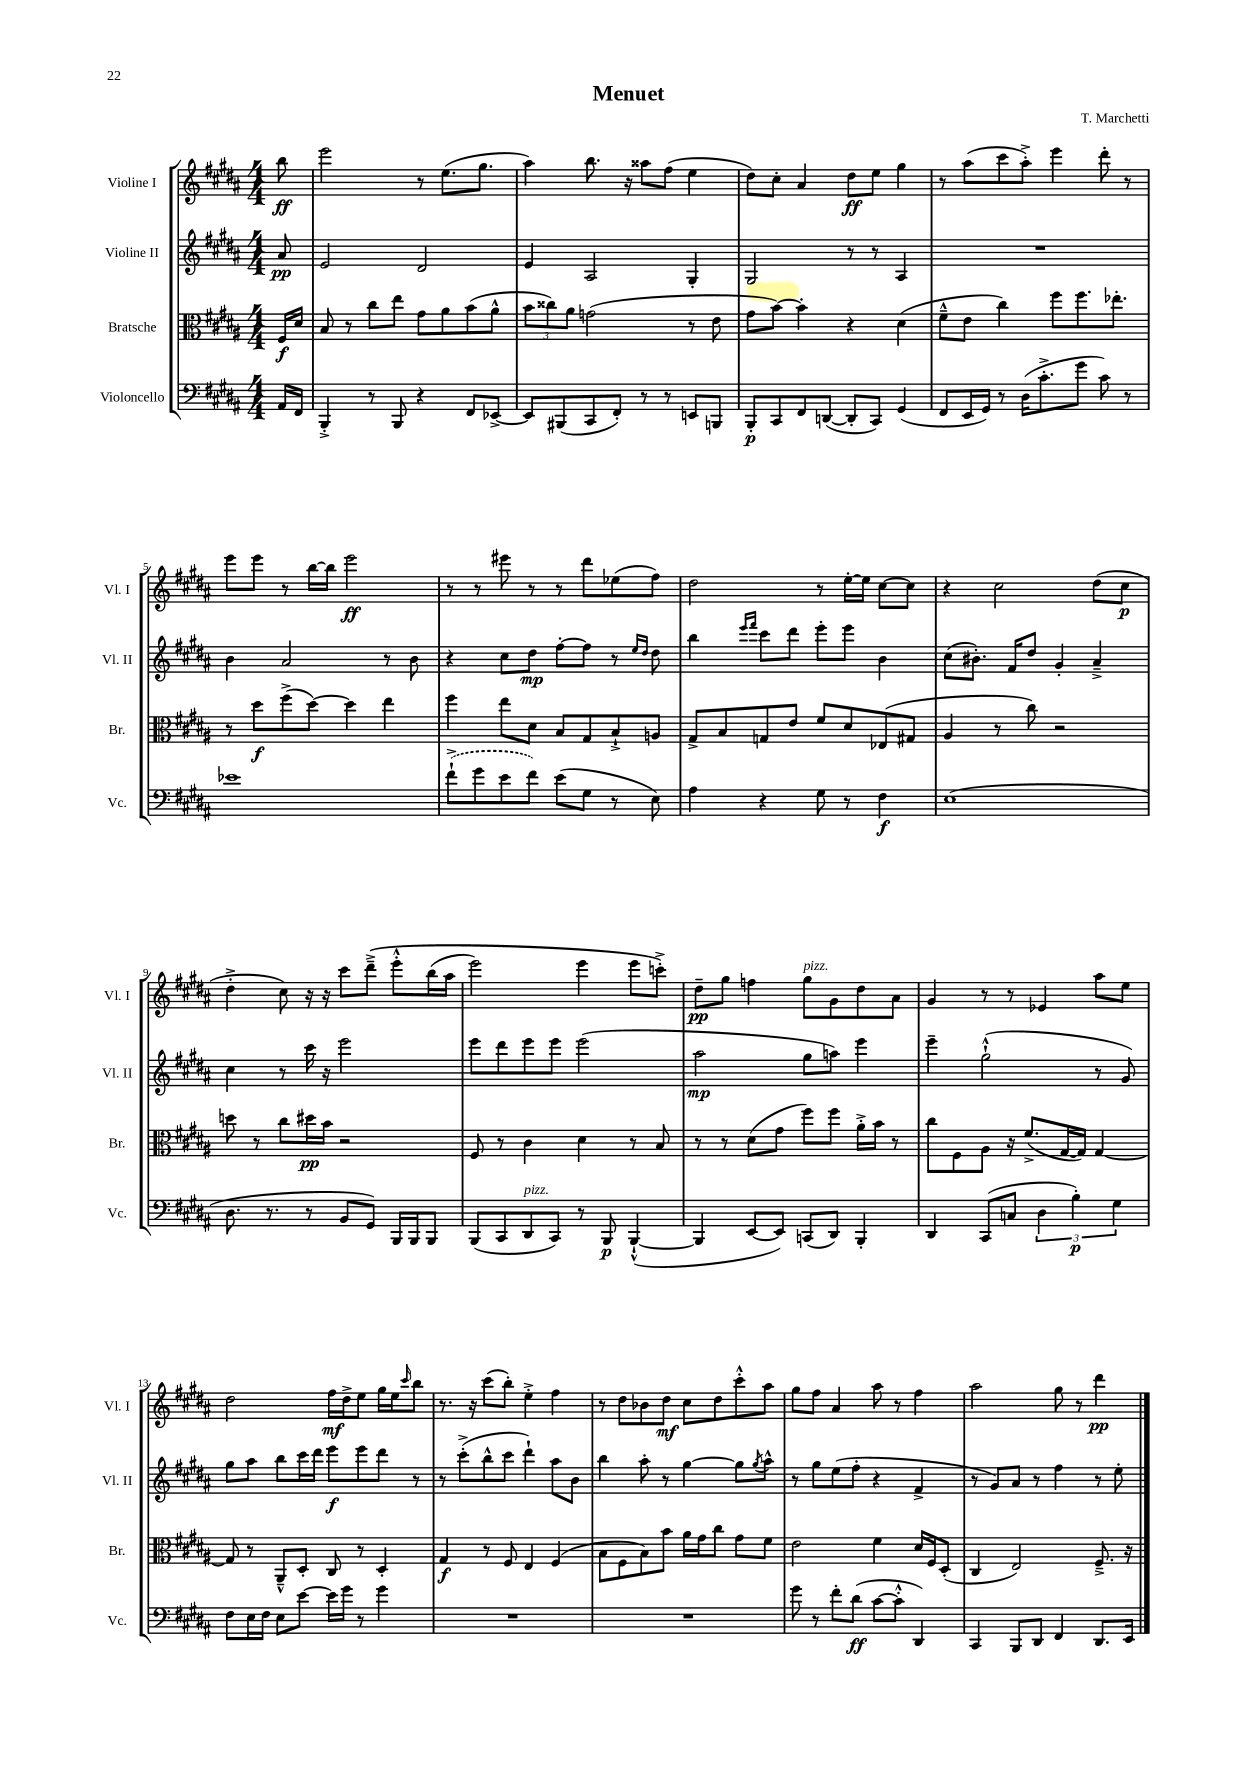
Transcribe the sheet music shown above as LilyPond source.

\header { title = "Menuet" composer = "T. Marchetti" }
<<
\new StaffGroup <<
\new Staff = "s0" \with { instrumentName = "Violine I" shortInstrumentName = "Vl. I" } {
    \clef treble \key b \major \numericTimeSignature \time 4/4 \partial 8
    b''8\ff |
    e'''2 r8 e''8.( gis''8. |
    ais''4) b''8. r16 aisis''8 fis''8( e''4 |
    dis''8) cis''8-. ais'4 dis''8\ff e''8 gis''4 |
    r8 ais''8( cis'''8 ais''8-.->) e'''4 dis'''8-. r8 |
    e'''8 e'''8 r8 b''16~ b''16 e'''2\ff |
    r8 r8 eis'''8 r8 r8 dis'''8 ees''8( fis''8) |
    dis''2 r8 e''16~-. e''16 cis''8~ cis''8 |
    r4 cis''2 dis''8( cis''8\p |
    dis''4-.-> cis''8) r16 r16 cis'''8 dis'''8--->\( e'''8-.-^ b''16( ais''16 |
    e'''2) e'''4 e'''8 c'''8-.->\) |
    dis''8--\pp gis''8 f''4 gis''8^\markup { \italic "pizz." } gis'8 dis''8 ais'8 |
    gis'4 r8 r8 ees'4 ais''8 e''8 |
    dis''2 fis''16\mf dis''16-> e''8 gis''16 e''16 \grace { cis'''16 } b''8 |
    r8. r16 cis'''8( b''8-.) e''4-.-> fis''4 |
    r8 dis''8 bes'8 dis''8\mf cis''8 dis''8 cis'''8-.-^ ais''8 |
    gis''8 fis''8 ais'4 ais''8 r8 fis''4 |
    ais''2 gis''8 r8 dis'''4\pp \bar "|." |
}
\new Staff = "s1" \with { instrumentName = "Violine II" shortInstrumentName = "Vl. II" } {
    \clef treble \key b \major \numericTimeSignature \time 4/4 \partial 8
    ais'8\pp |
    e'2 dis'2 |
    e'4 ais2 gis4-. |
    gis2 r8 r8 ais4 |
    R1 |
    b'4 ais'2 r8 b'8 |
    r4 cis''8 dis''8\mp fis''8~-. fis''8 r8 \grace { e''16 dis''16 } dis''8 |
    b''4 \grace { e'''16 fis'''16 } cis'''8 dis'''8 e'''8-. e'''8 b'4 |
    cis''8( bis'8.-.) fis'16 dis''8 gis'4-. ais'4---> |
    cis''4 r8 cis'''16 r16 e'''2 |
    e'''8 dis'''8 e'''8 e'''8 e'''2( |
    ais''2\mp gis''8 a''8) e'''4 |
    e'''4-- gis''2-!-^( r8 gis'8) |
    gis''8 ais''8 b''8 cis'''16 dis'''16 e'''8\f e'''8 dis'''8 r8 |
    r8 cis'''8-.->( b''8-^ cis'''8 dis'''4-!) ais''8 b'8 |
    b''4 ais''8-. r8 gis''4~ gis''8 \acciaccatura { gis''8 } ais''8-^ |
    r8 gis''8 e''8( fis''8-. r4 fis'4-> |
    r8 gis'8) ais'8 r8 fis''4 r8 e''8-. \bar "|." |
}
\new Staff = "s2" \with { instrumentName = "Bratsche" shortInstrumentName = "Br." } {
    \clef alto \key b \major \numericTimeSignature \time 4/4 \partial 8
    fis16\f dis'16 |
    b8 r8 cis''8 e''8 gis'8 ais'8 b'8( ais'8-^ |
    \tuplet 3/2 { b'8 cisis''8) ais'8 } g'2( r8 e'8 |
    gis'8 b'8~) b'4-. r4 dis'4( |
    fis'8---^ e'8 cis''4) fis''8 fis''8. ees''8.-. |
    r8 dis''8\f fis''8->( dis''8~) dis''4 e''4 |
    fis''4 e''8 dis'8 b8 gis8 b8-!-> a8 |
    gis8-> b8 g8 e'8 fis'8 dis'8 ees8( gis8 |
    ais4 r8 cis''8) r2 |
    d''8 r8 cis''8 dis''16\pp b'16 r2 |
    fis8 r8 cis'4 dis'4 r8 b8 |
    r8 r8 dis'8( gis'8 fis''8) fis''8 ais'16-.-> b'16 r8 |
    cis''8 fis8 ais8 r16 fis'8.->( gis16~ gis16) gis4~ |
    gis8 r8 ais,8---^ dis8-. cis8 r8 dis4-. |
    gis4\f r8 fis8 e4 fis4( |
    b8 fis8 b8) b'8 ais'16 gis'16 cis''8 gis'8 fis'8 |
    e'2 fis'4 dis'16 fis16 dis8-.( |
    cis4 e2) fis8.---> r16 \bar "|." |
}
\new Staff = "s3" \with { instrumentName = "Violoncello" shortInstrumentName = "Vc." } {
    \clef bass \key b \major \numericTimeSignature \time 4/4 \partial 8
    ais,16 fis,16 |
    b,,4-.-> r8 b,,8 r4 fis,8 ees,8~-> |
    ees,8 bis,,8( cis,8 fis,8-.) r8 r8 e,8 b,,8 |
    b,,8-.\p cis,8 fis,8 d,8~( d,8-. cis,8) gis,4( |
    fis,8 e,16 gis,16) r8 dis16( cis'8.-.-> gis'8 cis'8) r8 |
    ees'1 |
    \once \slurDashed fis'8-!->( gis'8 e'8 fis'8) e'8( gis8 r8 e8) |
    ais4 r4 gis8 r8 fis4\f |
    e1( |
    dis8. r8. r8 b,8 gis,8) b,,16 b,,16 b,,8 |
    b,,8( cis,8 dis,8^\markup { \italic "pizz." } cis,8) r8 b,,8\p b,,4~-!-^( |
    b,,4 e,8~ e,8) c,8( dis,8) b,,4-. |
    dis,4 cis,8( c8 \tuplet 3/2 { dis4 b4-.\p) gis4 } |
    fis8 e16 fis16 e8 e'8~ e'16 gis'16 r8 gis'4 |
    R1 |
    R1 |
    gis'8 r8 fis'8-. dis'8\ff( cis'8~ cis'8-.-^ dis,4) |
    cis,4 b,,8 dis,8 fis,4 dis,8. e,16 \bar "|." |
}
>>
>>
